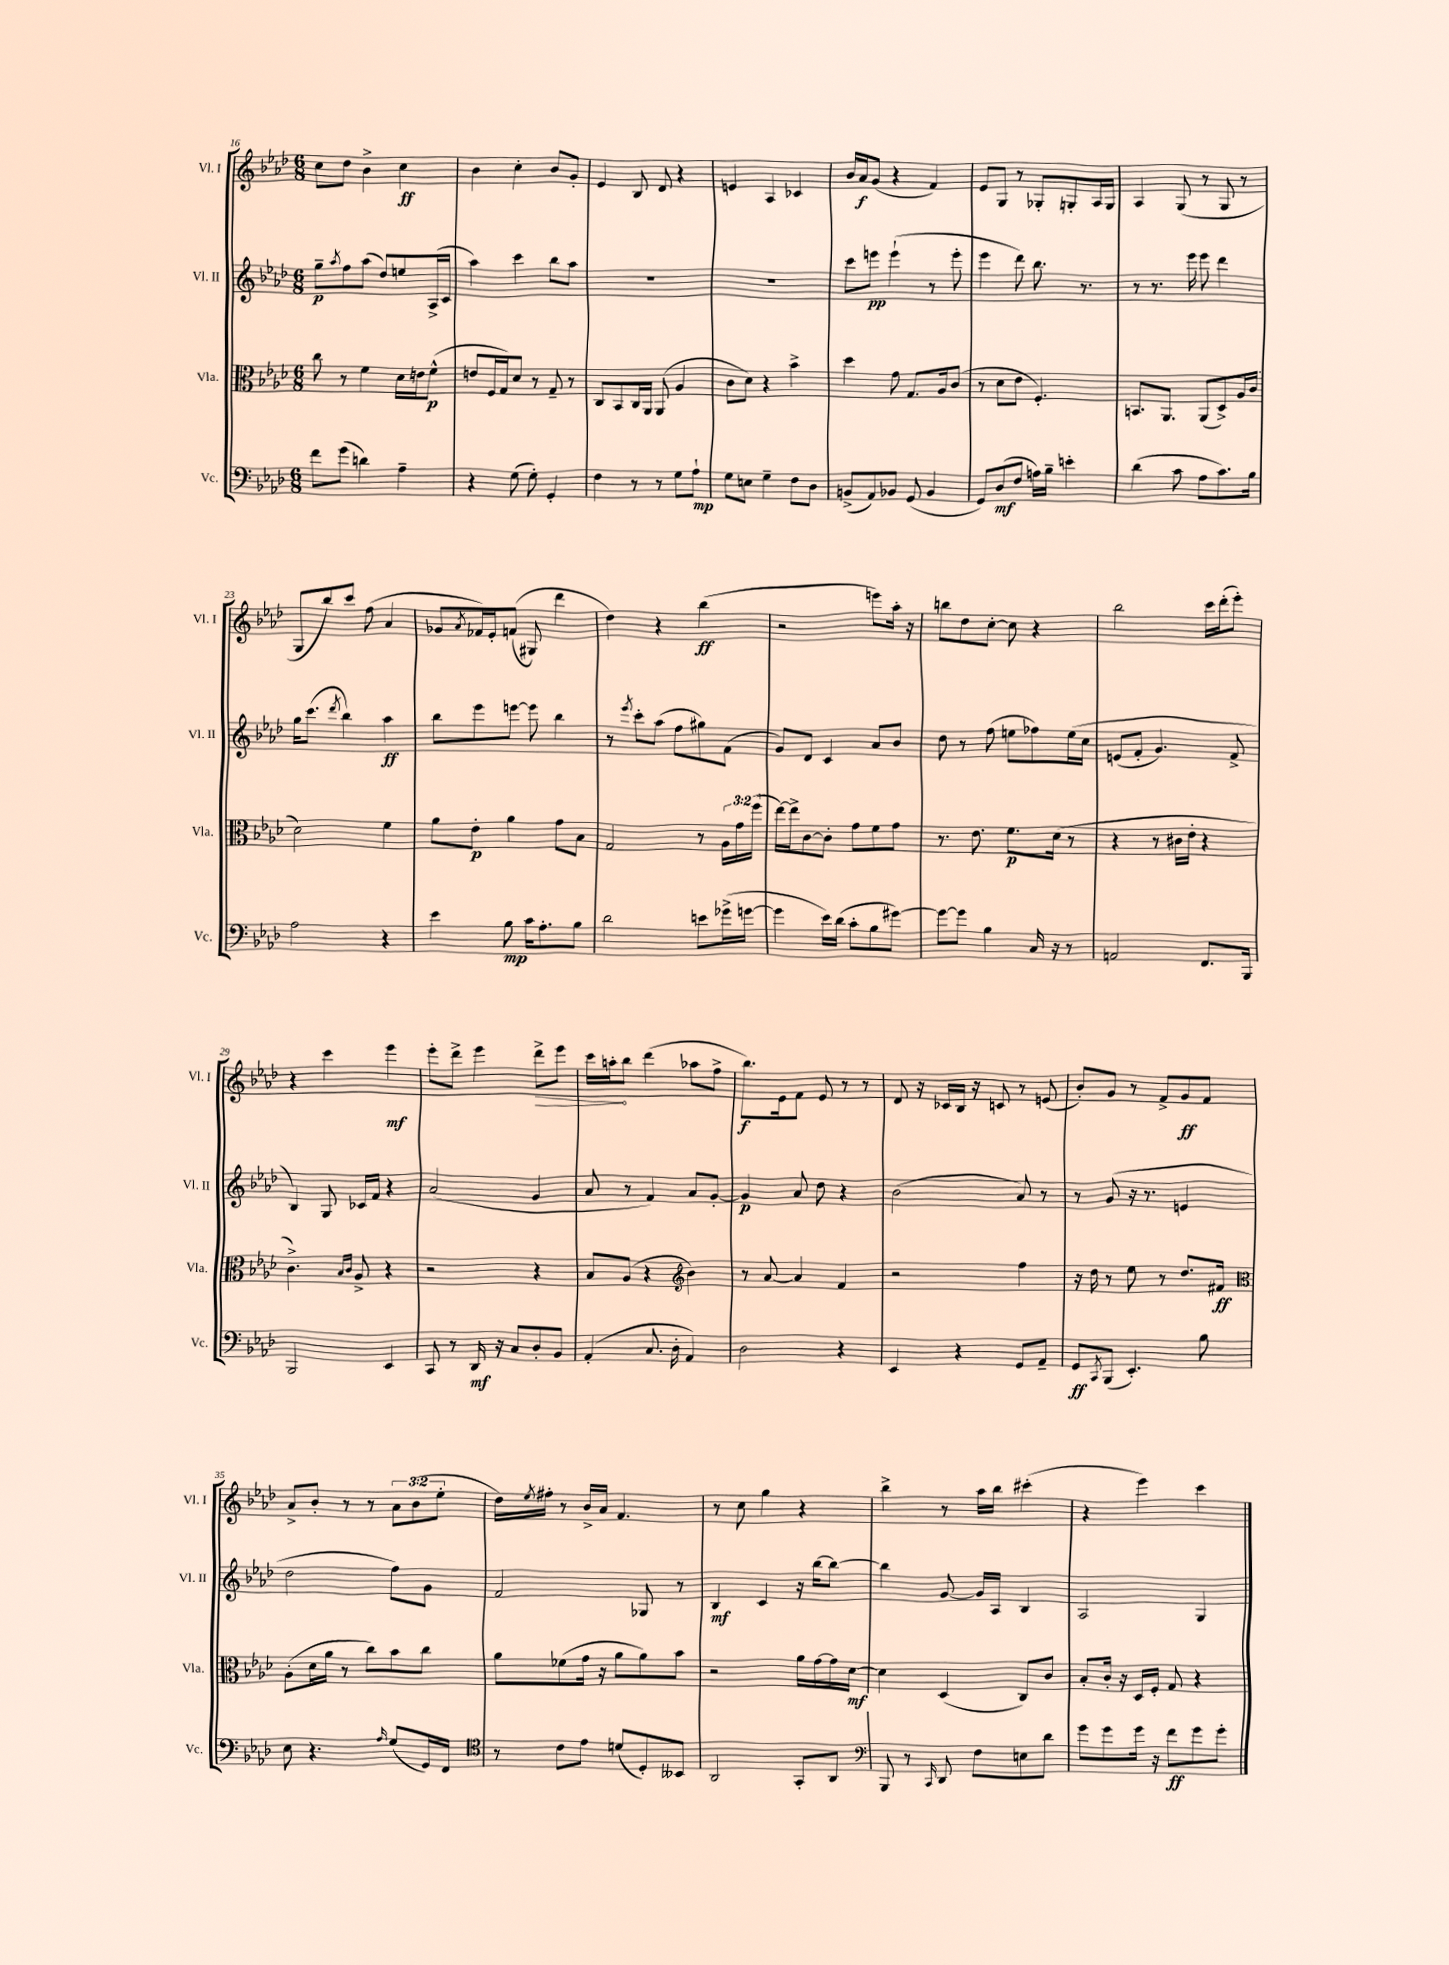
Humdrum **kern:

**kern	**kern	**kern	**kern
*staff4	*staff3	*staff2	*staff1
*clefF4	*clefC3	*clefG2	*clefG2
*k[b-e-a-d-]	*k[b-e-a-d-]	*k[b-e-a-d-]	*k[b-e-a-d-]
*M6/8	*M6/8	*M6/8	*M6/8
8f\L	8cc\	8gg~\L	8cc\L
.	.	8qaa-/	.
(8g\J	8r	8ff\	8dd-\J
4d\)	4f\	(8aa-\J	4b-^\
.	.	8dd-/L)	.
4A-~\	16d-\LL	8ee/	4cc\
.	16e\J	.	.
.	(8f^^\J	(16A-^/L	.
.	.	16c/JJ	.
=	=	=	=
4r	8e/L	4aa-\)	4b-\
.	16F/L	.	.
.	16G/J)	.	.
(8G\	8d-/J	4ccc\	4cc'\
8G'\)	8r	.	.
4GG'/	8G~/	8bb-\L	8b-/L
.	8r	8aa-\J	8g'/J
=	=	=	=
4F\	8C/L	2.r	4e-/
.	8BB-/	.	.
8r	16C/L	.	8B-/
.	16AA-/JJ	.	.
8r	(8AA-/	.	8d-/
8G\L	4A-/	.	4r
8A-`\J	.	.	.
=	=	=	=
8G\L	8c\L	2.r	4e/
8E\J	8d-\J)	.	.
4G~\	4r	.	4A-/
8F\L	4b-^\	.	4c-/
8D-\J	.	.	.
=	=	=	=
(8BB^/L	4dd-\	8ccc\L	16b-/LL
.	.	.	16a-/J
8AA-/)	.	8eee\J	(8g/J
8BB-/J	8g\	(4eee`\	4r
(8GG/	8.G/L	.	.
4BB-/	.	8r	4f/)
.	16A-/k	.	.
.	(8c/J	8eee'\	.
=	=	=	=
8GG/L)	8r	4eee-\	8e-/L
(8D-/	8d-\L	.	8G/J
8F/J	8e-\J	8ddd-\)	8r
16A\LL)	4.F'/)	8.bb-\	8G-'/L
16B-~\JJ	.	.	.
4e'\	.	.	8G'/
.	.	8.r	.
.	.	.	16A-/L
.	.	.	16G/JJ
=	=	=	=
(4d-\	8.BB/L	8r	4A-/
.	.	8.r	.
.	8.AA-/J	.	.
8c\	.	.	(8G/
.	.	16eee-\	.
8A-\L	(8AA-/L	8eee-\	8r
8.c\)	8D-^/)	4ddd-\	8G/
.	16A-/L	.	8r
16B-\Jk	(16c/JJ	.	.
=	=	=	=
2A-\	2d-\)	16gg\LK	8G/L
.	.	(8.ccc\J	.
.	.	.	8bb-/)
.	.	8qddd-/	.
.	.	4bb-\)	8ccc/J
.	.	.	(8ff\
4r	4f\	4aa-\	4a-/
=	=	=	=
4e-\	8a-\L	8bb-\L	8g-/L
.	.	.	8qa-/
.	8e-'\J	8eee-\	16f-/L)
.	.	.	16e-'/J
8B-\	4a-\	[8eee\J	&((8f/J
16c\LK	.	8eee\]	8G#/)
8.A-'\	.	.	.
.	8g\L	4bb-\	4ddd-\
8B-\J	8B-\J	.	.
=	=	=	=
2d-\	2G/	8r	4dd-\&)
.	.	8qeee-/	.
.	.	8ccc'\L	.
.	.	(8aa-\J	4r
.	.	8ff\L	.
8e\L	8r	8gg#\)	(4bb-\
(16g-^\L	24A-\LL	(8f\J	.
.	24g\	.	.
[16g\JJ	.	.	.
.	(24ff\JJ	.	.
=	=	=	=
4g\]	[16ee-\LL)	8g/L)	2r
.	16ee-^\]J	.	.
.	[8c\	8d-/J	.
16e-\LL)	8c'\]J	4c/	.
(16d-\JJ	.	.	.
8c'\L	8g\L	.	.
8B-\	8f\	8a-/L	8eee\L)
[8g#\J)	8g\J	8b-/J	16aa-'\Jk
.	.	.	16r
=	=	=	=
8g#\_L	8.r	8dd-\	8bb\L
8g#\]J	.	8r	8dd-\
.	8.e-\	.	.
4B-\	.	(8ff\	[8cc'\J
.	8.f\L	8ee\L	8cc\]
16C/	.	8ff-\)	4r
16r	(16d-\Jk	.	.
8r	8r	&(16ee\L	.
.	.	16cc\JJ	.
=	=	=	=
2AA/	4r	(8e/L	2bb-\
.	.	8f'/J	.
.	8r	4.g/)	.
.	16c#\LL	.	.
.	16e-'\JJ	.	.
8.FF/L	4r	.	16ccc\LL
.	.	.	(16ddd-'\J
.	.	8f^/	8eee-'\J)
16BBB-/Jk	.	.	.
=	=	=	=
2BBB-/	4.c^\)	4B-/&)	4r
.	.	8G/	4ccc\
.	16qqB-/LL	.	.
.	16qqc/JJ	.	.
.	8A-^/	16c-/LL	.
.	.	16f/JJ	.
4EE-/	4r	4r	4eee-\
=	=	=	=
8CC/	2r	(2a-/	8eee-'\L
8r	.	.	8ddd-^\J
16DD-/	.	.	4eee-\
16r	.	.	.
8C/L	.	.	.
8D-'/	4r	4g/	8ddd-^\L
8BB-/J	.	.	8eee-\J
=	=	=	=
(4AA-'/	8B-/L	8a-/	16ccc\LL
.	.	.	16aa'\J
.	(8A-/J	8r	8bb-\J
8.C/	4r	4f/)	(4ddd-\
16D-'\	.	.	.
*	*clefG2	*	*
4AA-/)	4b-\)	8a-/L	8aa-\L
.	.	[8g'/J	8ff^\J
=	=	=	=
2D-\	8r	4g/]	8.bb-\L)
.	[8a-/	.	.
.	.	.	16e-\k
.	4a-/]	8a-/	8f\J
.	.	8dd-\	8e-/
4r	4f/	4r	8r
.	.	.	8r
=	=	=	=
4EE-/	2r	(2b-\	8d-/
.	.	.	16r
.	.	.	16c-/LL
4r	.	.	16B-/JJ
.	.	.	16r
.	.	.	8c/
8GG/L	4ff\	8a-/)	8r
8AA-~/J	.	8r	(8e/
=	=	=	=
8GG/L	16r	8r	8b-'/L)
.	16dd-\	.	.
8qCC/	.	.	.
(8BBB-/J	8r	(8g/	8g/J
4.EE-'/)	8ee-\	16r	8r
.	.	8.r	.
.	8r	.	8f^/L
.	8.dd-/L	4e/	8g/
8B-\	.	.	8f/J
.	16f#/Jk	.	.
=	=	=	=
*	*clefC3	*	*
8E-\	(8A-'\L	2dd-\	8a-^/L
4.r	16d-\L	.	8b-'/J
.	16a-\JJ	.	.
.	8r	.	8r
.	8cc\L)	.	8r
16qqA-/	.	.	.
(8G/L	8b-\	8ff\L)	12a-\L
.	.	.	(12b-\
16GG/L)	8cc\J	8g\J	.
.	.	.	12ee-'\J
16FF/JJ	.	.	.
=	=	=	=
*clefC4	*	*	*
8r	8a-\L	2f/	16dd-\LL)
.	.	.	8qee-/
.	.	.	16ff#'\JJ
8c\L	(8f-\	.	8r
8e-\J	16g\Jk	.	16b-^/LL
.	16r	.	16a-/JJ
(8d/L	8a-\L	.	4.f/
8D-'/)	8a-\)	8G-/	.
8BB--/J	8b-\J	8r	.
=	=	=	=
2AA-/	2r	4B-/	8r
.	.	.	8cc\
.	.	4c/	4gg\
8GG'/L	16a-\LL	16r	4r
.	[16g\	[16bb-\LK	.
8AA-/J	16g\]	8bb-\_J	.
.	[16d-\JJ	.	.
=	=	=	=
*clefF4	*	*	*
8BBB-/	4d-\]	4bb-\]	4bb-^\
8r	.	.	.
16qqCC/	.	.	.
8DD-/	(4D-/	[8g/	8r
8F\L	.	16g/]LL	16aa-\LL
.	.	16A-/JJ	16bb-\JJ
8E\	8C/L)	4B-/	(4ccc#'\
8d-\J	8c/J	.	.
=	=	=	=
8g\L	8B-'/L	2A-/	4r
8g\	16c'/Jk	.	.
.	16r	.	.
16g\Jk	16D-/LL	.	4eee-\)
16r	16F'/JJ	.	.
8f\L	8G/	.	.
8g\	4r	4G/	4ccc\
8g'\J	.	.	.
==	==	==	==
*-	*-	*-	*-
